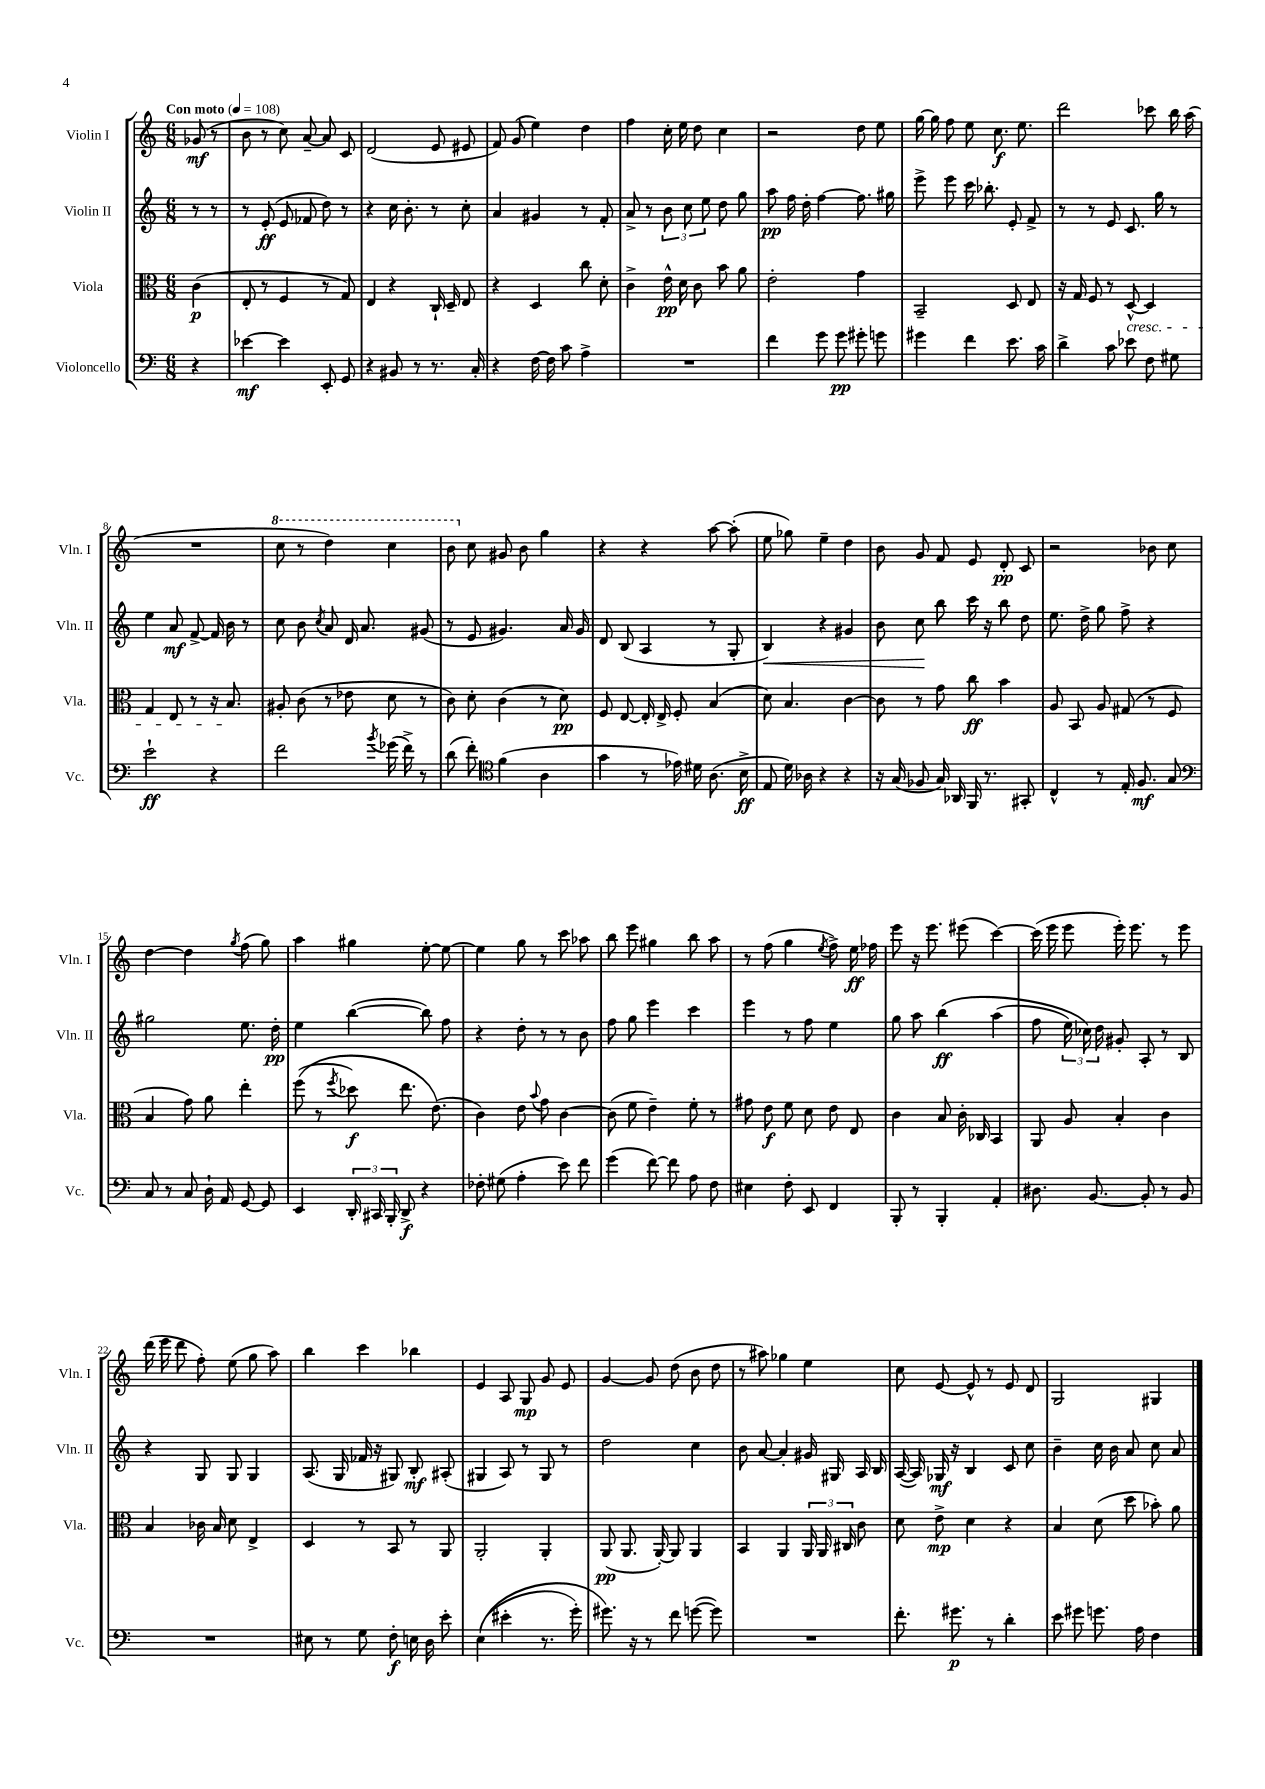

**kern	**kern	**kern	**kern
*staff4	*staff3	*staff2	*staff1
*clefF4	*clefC3	*clefG2	*clefG2
*k[]	*k[]	*k[]	*k[]
*M6/8	*M6/8	*M6/8	*M6/8
*MM108	*MM108	*MM108	*MM108
4r	(4c\	8r	(8g-/
.	.	8r	8r
=	=	=	=
[4e-\	8E'/	8r	8b\
.	8r	(8e'/	8r
4e-\]	4F/	8e/	8cc\)
.	.	8f-/	[8a~/
8EE'/	8r	8dd\)	8a/]
8GG/	8G/)	8r	8c/
=	=	=	=
4r	4E/	4r	(2d/
8BB#/	4r	16cc\	.
.	.	8.b'\	.
8r	.	.	.
8.r	16C`/	8r	8e/
.	16D~/	.	.
.	8E/	8cc'\	8e#/
16C'/	.	.	.
=	=	=	=
4r	4r	4a/	8f/)
.	.	.	(8g/
[16F\	4D/	4g#/	4ee\)
16F\]	.	.	.
8c\	.	.	.
4A^\	8cc\	8r	4dd\
.	8d'\	8f'/	.
=	=	=	=
2.r	4c^\	8a^/	4ff\
.	.	8r	.
.	16e^^\	12b\	16cc'\
.	16d\	.	16ee\
.	.	12cc\	.
.	8c\	.	8dd\
.	.	12ee\	.
.	8b\	8dd\	4cc\
.	8a\	8gg\	.
=	=	=	=
4f\	2e'\	8aa\	2r
.	.	16ff\	.
.	.	16dd'\	.
8g\	.	[4ff\	.
8g\	.	.	.
8g#'\	4g\	8.ff\]	8dd\
8g\	.	.	8ee\
.	.	16gg#\	.
=	=	=	=
4g#\	2BB~/	8eee^\	[16gg\
.	.	.	16gg\]
.	.	8eee\	8ff\
4f\	.	16ccc\	8ee\
.	.	8.bb-'\	.
.	.	.	8.cc\
8.e\	8D/	8e'/	.
.	.	.	8.ee\
.	8E/	8f^/	.
16c\	.	.	.
=	=	=	=
4d^\	16r	8r	2ddd\
.	16G/	.	.
.	8F/	8r	.
8c\	8r	8e/	.
8e-\	[8D^^/	8.c/	.
8F\	4D/]	.	8ccc-\
.	.	16gg\	.
8G#\	.	8r	16bb\
.	.	.	(16aa\
=	=	=	=
2e`\	4G/	4ee\	2.r
.	8E/	8a/	.
.	8r	[8f^/	.
4r	16r	16f/]	.
.	8.B/	16b\	.
.	.	8r	.
=	=	=	=
2f\	8A#'/	8cc\	8ccc\
.	(8c\	8b\	8r
.	.	8qcc/	.
.	8r	8a/	4ddd\)
.	8e-\	16d/	.
.	.	8.a/	.
8qb/	.	.	.
(16g-\	8d\	.	4ccc\
16f^\)	.	.	.
8r	8r	(8g#/	.
=	=	=	=
(8d\	8c\)	8r	8bb\
8f'\)	8d'\	8e/	8cc\
*clefC4	*	*	*
(4f\	(4c\	4.g#/)	8g#/
.	.	.	8b\
4A\	8r	.	4gg\
.	8d\)	16a/	.
.	.	16g#/	.
=	=	=	=
4g\	8F/	8d/	4r
.	[8E/	(8B/	.
8r	16E'/]	4A/	4r
.	16E^/	.	.
16e-\)	8F'/	.	.
16d#\	.	.	.
(8.A\	(4B/	8r	[8aa\
.	.	8G'/	(8aa'\]
16B^\	.	.	.
=	=	=	=
8E/	8d\)	4B/)	8ee\
16d\)	4.B/	.	8gg-\)
16A-\	.	.	.
4r	.	4r	4ee~\
4r	[4c\	4g#/	4dd\
=	=	=	=
16r	8c\]	8b\	8b\
(16G/	.	.	.
8F-/	8r	8cc\	8g/
16G/)	8g\	8bb\	8f/
16AA-/	.	.	.
16FF/	8cc\	16ccc\	8e/
8.r	.	16r	.
.	4b\	8bb\	8d'/
8GG#'/	.	8dd\	8c/
=	=	=	=
4C^^/	8A/	8.ee\	2r
.	8BB/	.	.
.	.	16dd^\	.
8r	8A/	8gg\	.
16E'/	(8G#/	8ff^\	.
8.F/	.	.	.
.	8r	4r	8b-\
8G/	8F/	.	8cc\
=	=	=	=
*clefF4	*	*	*
8C/	4B/	2gg#\	[4dd\
8r	.	.	.
8C/	8g\)	.	4dd\]
16D`\	8a\	.	.
16AA/	.	.	.
.	.	.	8qgg/
[8GG/	4ee'\	8.ee\	(8ff\
8GG/]	.	.	8gg\)
.	.	16dd'\	.
=	=	=	=
4EE/	&((8ff\	4ee\	4aa\
.	8r	.	.
.	8qff/	.	.
24DD'/	8dd-\)	([4bb\	4gg#\
24CC#/	.	.	.
24BBB'/	.	.	.
8DD^/	8.ee\	.	.
4r	.	8bb\])	[8ee'\
.	(8.e\&)	.	.
.	.	8ff\	8ee\_
=	=	=	=
8F-'\	4c\)	4r	4ee\]
(8G#\	.	.	.
4A'\	8e\	8dd'\	8gg\
.	8qqb/	.	.
.	8g\	8r	8r
8e\)	[4c\	8r	8ccc\
8f\	.	8b\	8aa-\
=	=	=	=
(4g\	(8c\]	8ff\	8bb\
.	8f\	8gg\	8eee\
[8f\)	4e~\)	4eee\	4gg#\
8f\]	.	.	.
8A\	8f'\	4ccc\	8bb\
8F\	8r	.	8aa\
=	=	=	=
4E#\	8g#\	4eee\	8r
.	8e\	.	(8ff\
8F'\	8f\	8r	4gg\
8EE/	8d\	8ff\	.
.	.	.	8qee/
4FF/	8e\	4ee\	8ff^\)
.	8E/	.	16ee\
.	.	.	16ff-\
=	=	=	=
8BBB'/	4c\	8gg\	8eee\
8r	.	8aa\	16r
.	.	.	8.eee\
4BBB'/	8B/	&(4bb\	.
.	16c'\	.	(8eee#\
.	16C-/	.	.
4AA'/	4BB/	(4aa\	[4ccc\)
=	=	=	=
8.D#\	8AA/	8ff\	(16ccc\]
.	.	.	16eee\
.	8A/	24ee\)	8eee\
.	.	24cc-\&)	.
[8.BB/	.	.	.
.	.	24dd\	.
.	4B'/	8g#'/	16eee'\)
.	.	.	8.eee\
8BB'/]	.	8A'/	.
8r	4c\	8r	8r
8BB/	.	8B/	8eee\
=	=	=	=
2.r	4B/	4r	(16ddd\
.	.	.	16eee\
.	.	.	8ddd\
.	16c-\	8G/	8ff'\)
.	16B/	.	.
.	8d\	8G/	(8ee\
.	4E^/	4G/	8gg\
.	.	.	8aa\)
=	=	=	=
8E#\	4D/	(8.A/	4bb\
8r	.	.	.
.	.	16G/	.
8G\	8r	16f-/	4ccc\
.	.	16r	.
8F'\	8BB/	8G#/)	.
16E\	8r	8B'/	4bb-\
16D\	.	.	.
8e'\	8AA/	(8A#'/	.
=	=	=	=
&((4E\	2AA'/	4G#/	4e/
4e#'\	.	8A/)	8A/
.	.	8r	8G/
8.r	4AA'/	8G#/	8g/
.	.	8r	8e/
16g'\)	.	.	.
=	=	=	=
8.g#\&)	(8AA/	2dd\	[4g/
.	8.AA/	.	.
16r	.	.	.
8r	.	.	8g/]
.	[16AA'/)	.	.
8f\	8AA/]	.	(8dd\
([8g\	4AA/	4cc\	8b\
8g\])	.	.	8dd\
=	=	=	=
2.r	4BB/	8b\	8r
.	.	[8a/	8aa#\)
.	4AA/	4a'/]	4gg-\
.	24AA/	16g#/	4ee\
.	24AA/	.	.
.	.	16G#/	.
.	24C#/	.	.
.	8c\	16A/	.
.	.	16B/	.
=	=	=	=
8.f'\	8d\	([16A/	8cc\
.	.	16A/])	.
.	8e^\	16G-/	[8e/
8.g#\	.	16r	.
.	4d\	4B/	8e^^/]
8r	.	.	8r
4d'\	4r	8c/	8e/
.	.	8cc\	8d/
=	=	=	=
8e\	4B/	4b~\	2G/
8g#\	.	.	.
8.g\	(8d\	16cc\	.
.	.	16b\	.
.	8dd\	8a/	.
16A\	.	.	.
4F\	8b-'\)	8cc\	4G#/
.	8a\	8a/	.
==	==	==	==
*-	*-	*-	*-
